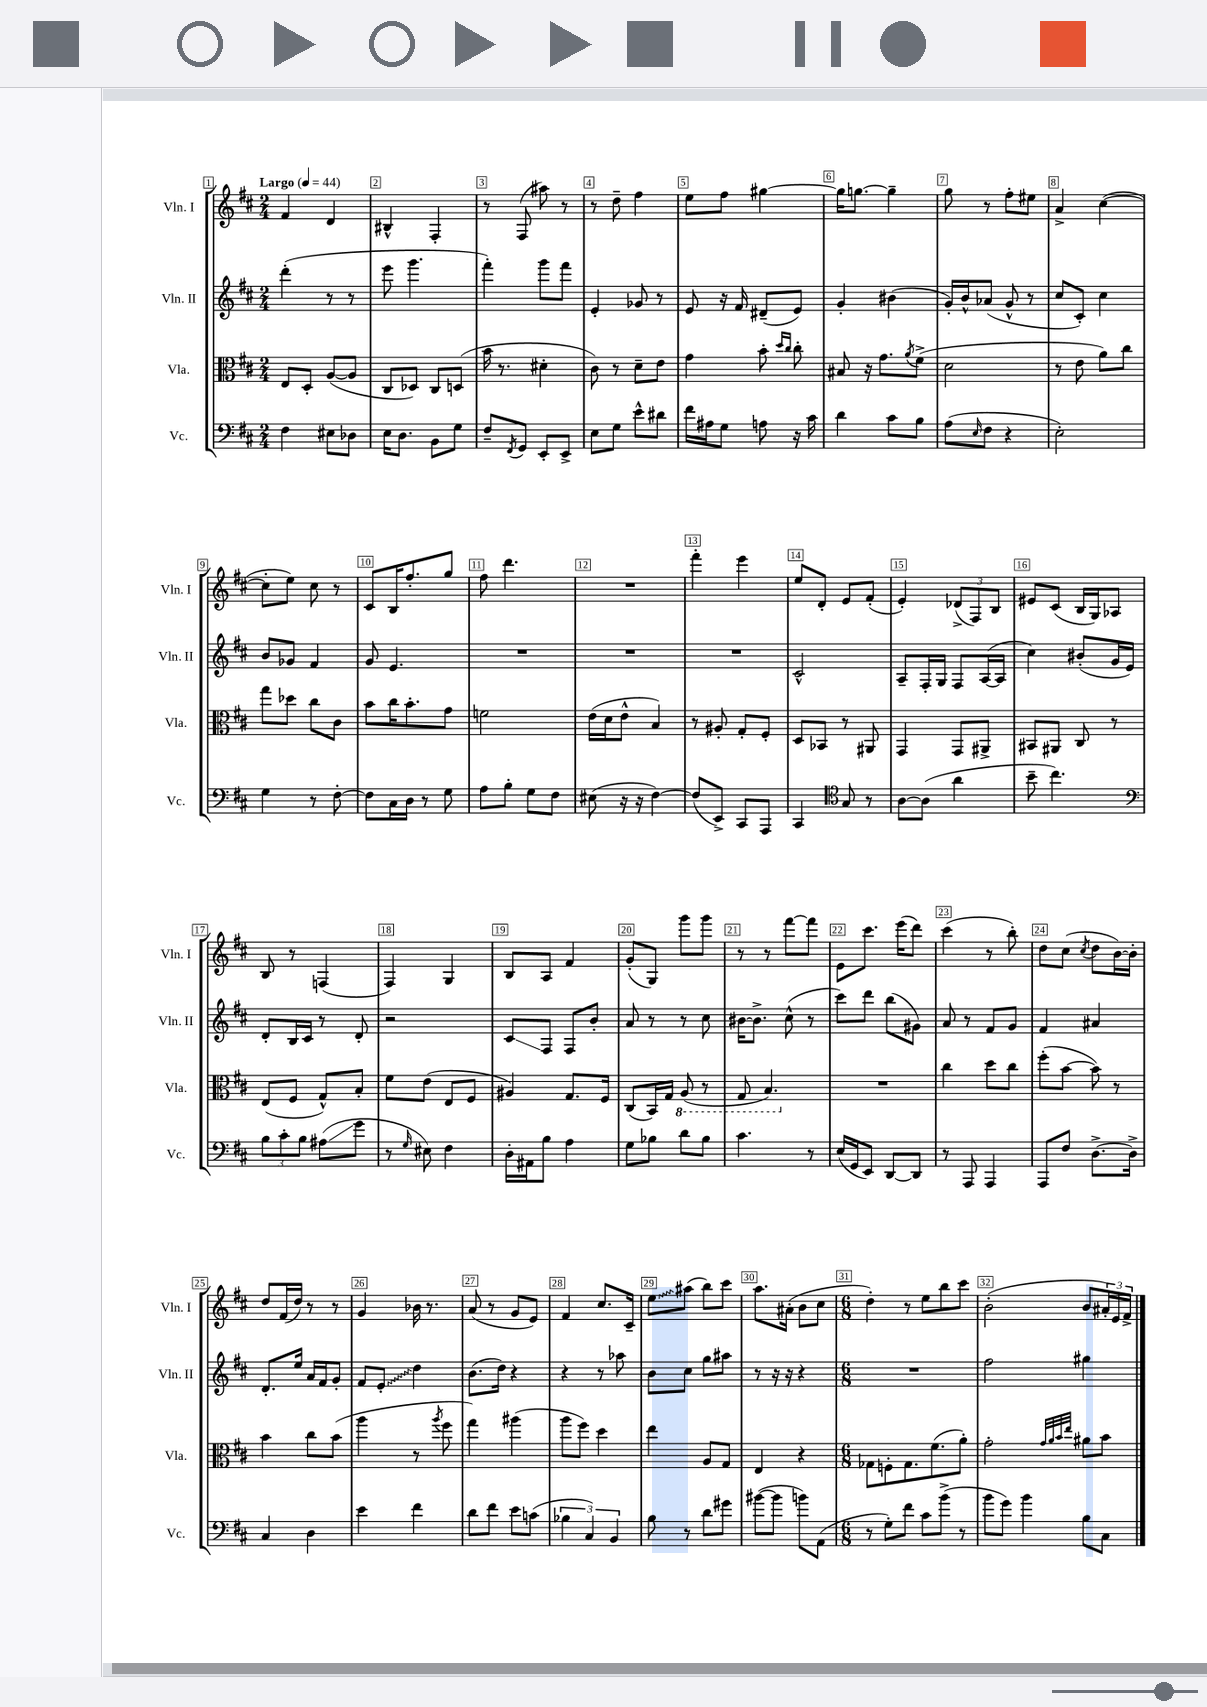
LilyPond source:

<<
\new StaffGroup <<
\new Staff = "s0" \with { instrumentName = "Vln. I" shortInstrumentName = "Vln. I" } {
    \clef treble \key d \major \numericTimeSignature \time 2/4 \tempo "Largo" 4 = 44
    fis'4 d'4 |
    bis4-^ fis4-. |
    r8 fis8( ais''8) r8 |
    r8 d''8-- fis''4 |
    e''8 fis''8 gis''4~ |
    gis''16 g''8.~ g''4-- |
    g''8 r8 fis''8-. eis''8 |
    a'4-> cis''4~( |
    cis''8-. e''8) cis''8 r8 |
    cis'8 b16 fis''8.-. g''8 |
    fis''8 d'''4. |
    R2 |
    fis'''4-. e'''4 |
    e''8 d'8-. e'8 fis'8-.( |
    e'4-.) \tuplet 3/2 { des'8->( fis8) b8 } |
    eis'8 cis'8( b16 g16) aes8 |
    b8 r8 f4( |
    fis4) g4 |
    b8 a8 fis'4 |
    g'8-.( g8) g'''8 g'''8 |
    r8 r8 fis'''8~ fis'''8 |
    e'8 cis'''8. e'''16( d'''8) |
    cis'''4( r8 b''8-.) |
    d''8 cis''8( \acciaccatura { cis''8 } d''8 b'16~) b'16-. |
    d''8 fis'16( d''16) r8 r8 |
    g'4 bes'16 r8. |
    a'8( r8 g'8 e'8) |
    fis'4 cis''8. cis'16-- |
    \once \override Glissando.style = #'zigzag e''8\glissando ais''8( b''8) cis'''8 |
    a''8. ais'16-.( b'8 cis''8 |
    \numericTimeSignature \time 6/8 d''4-.) r8 e''8 b''8 cis'''8 |
    b'2-.( b'8 \tuplet 3/2 { ais'16-.) e'16 fis'16-> } \bar "|." |
}
\new Staff = "s1" \with { instrumentName = "Vln. II" shortInstrumentName = "Vln. II" } {
    \clef treble \key d \major \numericTimeSignature \time 2/4
    d'''4-.( r8 r8 |
    e'''8 g'''4. |
    fis'''4-.) g'''8 fis'''8 |
    e'4-. ges'8 r8 |
    e'8 r16 fis'16 dis'8--( e'8) |
    g'4-. bis'4( |
    g'16-.) b'16-^ aes'8( g'8-^ r8 |
    cis''8 cis'8-.) cis''4 |
    b'8 ges'8 fis'4 |
    g'8 e'4. |
    R2 |
    R2 |
    R2 |
    cis'2-^ |
    a8-- fis16-. g16 fis8 a16~( a16 |
    cis''4) bis'8-.( g'16 e'16) |
    d'8-. b16 cis'16 r8 d'8-. |
    r2 |
    cis'8\glissando fis8 fis8 b'8-. |
    a'8 r8 r8 cis''8 |
    bis'16~ bis'8.-> cis''8-^( r8 |
    cis'''8) d'''8 b''8( gis'8) |
    a'8 r8 fis'8 g'8 |
    fis'4 ais'4 |
    d'8.-. e''16 a'16 fis'16 g'8-. |
    fis'8 \once \override Glissando.style = #'zigzag e'8-.\glissando d''4 |
    b'8.( d''16) r4 |
    r4 r8 aes''8 |
    b'8 cis''8 g''8 ais''8 |
    r8 r16 r16 r4 |
    \numericTimeSignature \time 6/8 R2. |
    fis''2 gis''4 \bar "|." |
}
\new Staff = "s2" \with { instrumentName = "Vla." shortInstrumentName = "Vla." } {
    \clef alto \key d \major \numericTimeSignature \time 2/4
    e8 d8-. a8~( a8 |
    cis8 des8) cis8 d8( |
    b'16 r8. dis'4-. |
    cis'8) r8 d'8-- e'8 |
    g'4 b'8-. \grace { d''16 cis''16 } cis''8-. |
    bis8 r16 g'8. \acciaccatura { a'8 } fis'8->( |
    d'2 |
    r8 e'8 a'8) cis''8 |
    g''8 des''8 cis''8 cis'8 |
    b'8 cis''16 b'8.-. g'8 |
    f'2 |
    e'16( d'16 e'8-^ b4) |
    r8 ais8-. g8-. fis8-. |
    d8 bes,8 r8 ais,8 |
    g,4 g,8 ais,8-> |
    bis,8 ais,8 cis8 r8 |
    e8( fis8 g8-^) b8-. |
    fis'8 e'8( e8 fis8 |
    ais4) g8. fis16 |
    cis8( b,16) g16 \ottava #-1 a,8( r8 |
    g,8 b,4.) \ottava #0 |
    R2 |
    cis''4 d''8 cis''8 |
    fis''8-.( b'8~ b'8) r8 |
    b'4 cis''8 b'8( |
    a''4 r8 \acciaccatura { a''8 } fis''8 |
    g''4) ais''4( |
    a''8 fis''8) d''4 |
    e''4 a8 g8 |
    e4 r4 |
    \numericTimeSignature \time 6/8 ges8 f8-. ges8. fis'8.( a'8-.) |
    g'2-. \grace { g'32 a'32 b'32 e''32 } ais'8 b'8 \bar "|." |
}
\new Staff = "s3" \with { instrumentName = "Vc." shortInstrumentName = "Vc." } {
    \clef bass \key d \major \numericTimeSignature \time 2/4
    fis4 eis8 des8 |
    e16 d8. b,8 g8 |
    fis8-- \acciaccatura { fis,8 } g,8 e,8-. e,8-> |
    e8 g8 e'8-^ dis'8 |
    fis'16 ais16 g8 a8 r16 cis'16 |
    d'4 cis'8 b8 |
    a8( \grace { e16 } fis8 r4 |
    e2-.) |
    g4 r8 fis8~-. |
    fis8 cis16 d16 r8 g8 |
    a8 b8-. g8 fis8 |
    eis8( r16 r16 fis4~) |
    fis8( e,8->) cis,8 a,,8 |
    cis,4 \clef tenor g8 r8 |
    a8~ a8( a'4 |
    b'8-- cis''4.) |
    \clef bass \tuplet 3/2 { b8 cis'8-. b8 } ais8\glissando( g'8 |
    r8 \grace { g16 } eis8) fis4 |
    d16-. ais,16 b8 a4 |
    g8 bes8 d'8 bes8 |
    cis'4. r8 |
    e16( g,16 e,8) d,8~ d,8 |
    r8 a,,8 a,,4 |
    a,,8 fis8 d8.~-> d16-> |
    cis4 d4 |
    e'4 fis'4 |
    d'8 fis'8 e'8 c'8( |
    \tuplet 3/2 { bes4 cis4) b,4 } |
    b8 r8 d'8 gis'8 |
    bis'8~( bis'8 b'8) a,8( |
    \numericTimeSignature \time 6/8 r8 g8-.) fis'8 cis'8 b'8->( r8 |
    b'8 g'8) b'4 b8 cis8 \bar "|." |
}
>>
>>
\layout { \context { \Score \override BarNumber.break-visibility = ##(#f #t #t) barNumberVisibility = #all-bar-numbers-visible \override BarNumber.stencil = #(make-stencil-boxer 0.1 0.3 ly:text-interface::print) } }
